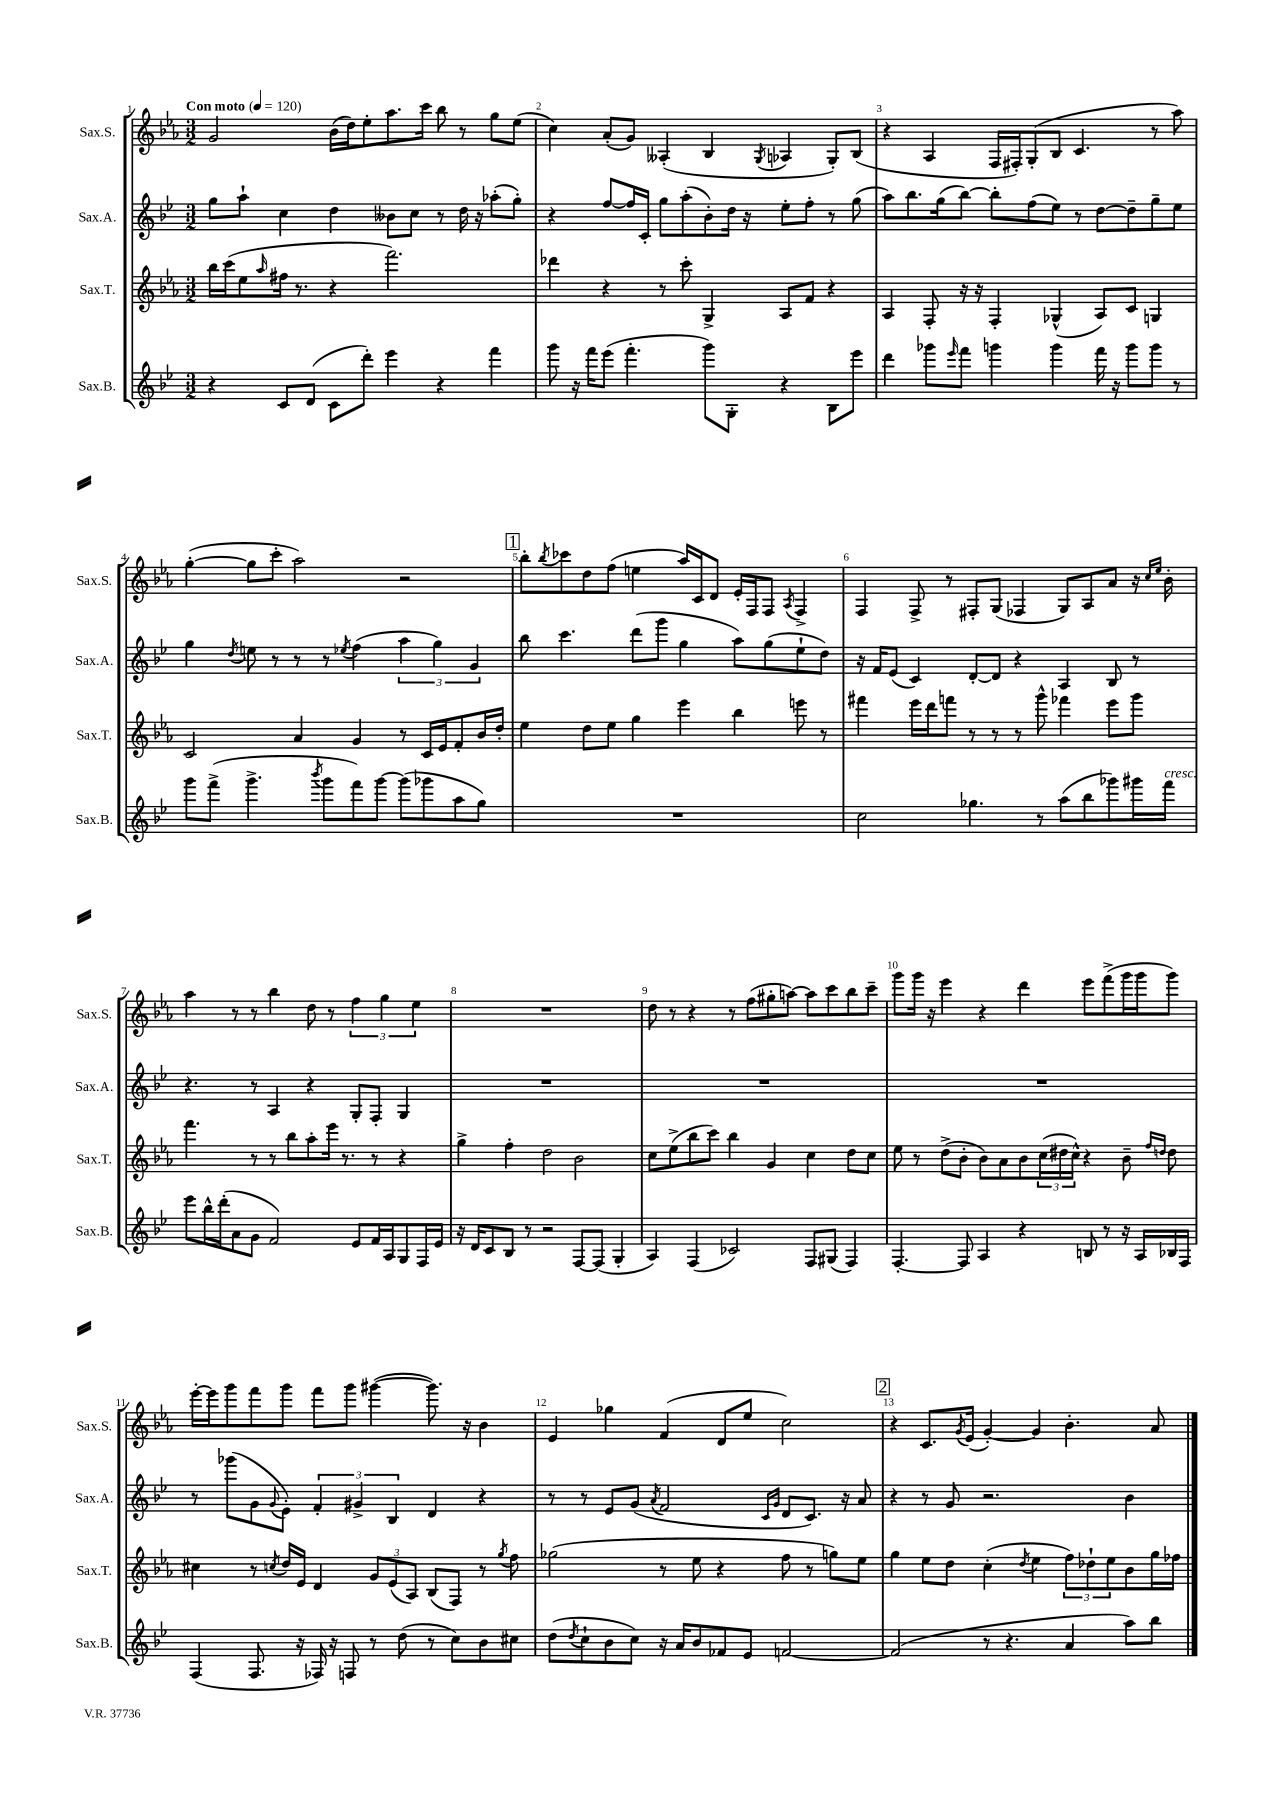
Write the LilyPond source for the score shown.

<<
\new StaffGroup <<
\new Staff = "s0" \with { instrumentName = "Sax.S." shortInstrumentName = "Sax.S." } {
    \clef treble \key ees \major \numericTimeSignature \time 3/2 \tempo "Con moto" 4 = 120
    g'2 bes'16( d''16) ees''8-. aes''8. c'''16 bes''8 r8 g''8 ees''8( |
    c''4) aes'8-.( g'8) aeses4-.( bes4 \acciaccatura { g8 } aes4 g8-.) bes8( |
    r4 aes4 f16 fis16-.) g8-.( bes8 c'4. r8 aes''8) |
    g''4~-.( g''8 c'''8-. aes''2) r2 |
    \mark \markup { \box "1" } bes''8-. \acciaccatura { bes''8 } ces'''8 d''8 f''8( e''4 aes''16) c'16 d'8 ees'16-. f16 f8 \acciaccatura { aes8 } f4-> |
    f4 f8-> r8 fis8-. g8( fes4 g8) aes8 aes'8 r16 \grace { c''16 ees''16 } bes'16-. |
    aes''4 r8 r8 bes''4 d''8 r8 \tuplet 3/2 { f''4 g''4 ees''4 } |
    R1. |
    d''8 r8 r4 r8 f''8( gis''8-. a''8~) a''8 c'''8 bes''8 c'''8-- |
    g'''8 g'''16 r16 ees'''4 r4 d'''4 ees'''8 f'''8->( g'''16 g'''16 g'''8) |
    ees'''16~-. ees'''16 g'''8 f'''8 g'''8 f'''8 g'''8 gis'''4~( gis'''8.) r16 bes'4 |
    ees'4 ges''4 f'4( d'8 ees''8 c''2) |
    \mark \markup { \box "2" } r4 c'8. \acciaccatura { g'8 } ees'16( g'4~-.) g'4 bes'4.-. aes'8 \bar "|." |
}
\new Staff = "s1" \with { instrumentName = "Sax.A." shortInstrumentName = "Sax.A." } {
    \clef treble \key bes \major \numericTimeSignature \time 3/2
    g''8 a''8-! c''4 d''4 beses'8 c''8 r8 d''16 r16 aes''8-.( g''8-.) |
    r4 f''8~ f''16 c'16-. g''8 a''8-.( bes'8-.) d''16 r16 ees''8-. f''8-. r8 g''8( |
    a''8) bes''8. g''16( bes''8~) bes''8-. f''8( ees''8) r8 d''8~ d''8-- g''8-- ees''8 |
    g''4 \acciaccatura { d''8 } e''8 r8 r8 r8 \acciaccatura { ees''8 } f''4( \tuplet 3/2 { a''4 g''4) g'4 } |
    \mark \markup { \box "1" } bes''8 c'''4. d'''8( g'''8 g''4 a''8) g''8( ees''8-! d''8) |
    r16 f'16 ees'8( c'4) d'8~-. d'8 r4 a4 bes8 r8 |
    r4. r8 a4 r4 g8-. f8-. g4 |
    R1. |
    R1. |
    R1. |
    r8 ges'''8( g'8 \appoggiatura { g'8 } ees'8-.) \tuplet 3/2 { f'4-. gis'4-> bes4 } d'4 r4 |
    r8 r8 ees'8 g'8( \acciaccatura { a'8 } f'2 \grace { c'16 g'16 } d'8 c'8.) r16 a'8 |
    \mark \markup { \box "2" } r4 r8 g'8 r2. bes'4 \bar "|." |
}
\new Staff = "s2" \with { instrumentName = "Sax.T." shortInstrumentName = "Sax.T." } {
    \clef treble \key ees \major \numericTimeSignature \time 3/2
    bes''16 c'''16( ees''8 \grace { aes''16 } fis''16 r8. r4 f'''2.) |
    des'''4 r4 r8 c'''8-. g4-> aes8 f'8 r4 |
    aes4 f8-. r16 r16 f4-. ges4-^( aes8) c'8 g4 |
    c'2 aes'4 g'4 r8 c'16 ees'16 f'8-. bes'16 d''16-. |
    \mark \markup { \box "1" } ees''4 d''8 ees''8 g''4 ees'''4 bes''4 e'''8 r8 |
    fis'''4 ees'''16 d'''16 f'''8 r8 r8 r8 g'''8-^ fes'''4 ees'''8 g'''8 |
    f'''4. r8 r8 bes''8 aes''8-. ees'''16 r8. r8 r4 |
    g''4-> f''4-. d''2 bes'2 |
    c''8 ees''8->( bes''8 c'''8) bes''4 g'4 c''4 d''8 c''8 |
    ees''8 r8 d''8->( bes'8-. bes'8) aes'8 bes'8 \tuplet 3/2 { c''16( dis''16 c''16-^) } r4 bes'8-- \grace { f''16 d''16 } d''8 |
    cis''4 r8 \acciaccatura { c''8 } d''16 ees'16 d'4 \tuplet 3/2 { g'8 ees'8( aes8) } bes8( f8) r8 \acciaccatura { g''8 } f''8 |
    ges''2( r8 ees''8 r4 f''8 r8 g''8) ees''8 |
    \mark \markup { \box "2" } g''4 ees''8 d''8 c''4-.( \acciaccatura { d''8 } ees''4 \tuplet 3/2 { f''8) des''8-! ees''8 } bes'8 g''16 fes''16 \bar "|." |
}
\new Staff = "s3" \with { instrumentName = "Sax.B." shortInstrumentName = "Sax.B." } {
    \clef treble \key bes \major \numericTimeSignature \time 3/2
    r4 c'8 d'8( c'8 d'''8-.) ees'''4 r4 f'''4 |
    g'''8 r16 f'''16 ees'''8( f'''4.-. g'''8) g8-. r4 bes8 ees'''8 |
    d'''4 ges'''8 \grace { ees'''16 } f'''8 g'''4 g'''4 f'''16 r16 g'''8 g'''8 r8 |
    g'''8 f'''8->( g'''4.-> \acciaccatura { bes'''8 } g'''8 f'''8) g'''8~ g'''8( ges'''8 a''8 g''8) |
    \mark \markup { \box "1" } R1. |
    c''2 ges''4. r8 a''8( bes''8 ges'''8) gis'''16 f'''16^\markup { \italic "cresc." } |
    ees'''8 bes''16-^ d'''16-.( a'8 g'8 f'2) ees'8 f'16 a16 g8 f16 ees'16 |
    r16 d'16 c'8 bes8 r8 r2 f8~ f8( g4-. |
    a4) f4( ces'2) f8 gis8( f4) |
    f4.~-. f8 a4 r4 b8 r8 r16 a16 bes16 f16 |
    f4( f8. r16 fes16) r16 f8 r8 d''8( r8 c''8) bes'8 cis''8 |
    d''8( \acciaccatura { d''8 } c''8-! bes'8 c''8) r16 a'16 bes'8 fes'8 ees'8 f'2~ |
    \mark \markup { \box "2" } f'2( r8 r4. a'4 a''8) bes''8 \bar "|." |
}
>>
>>
\layout { \context { \Score \override BarNumber.break-visibility = ##(#f #t #t) barNumberVisibility = #all-bar-numbers-visible } }
